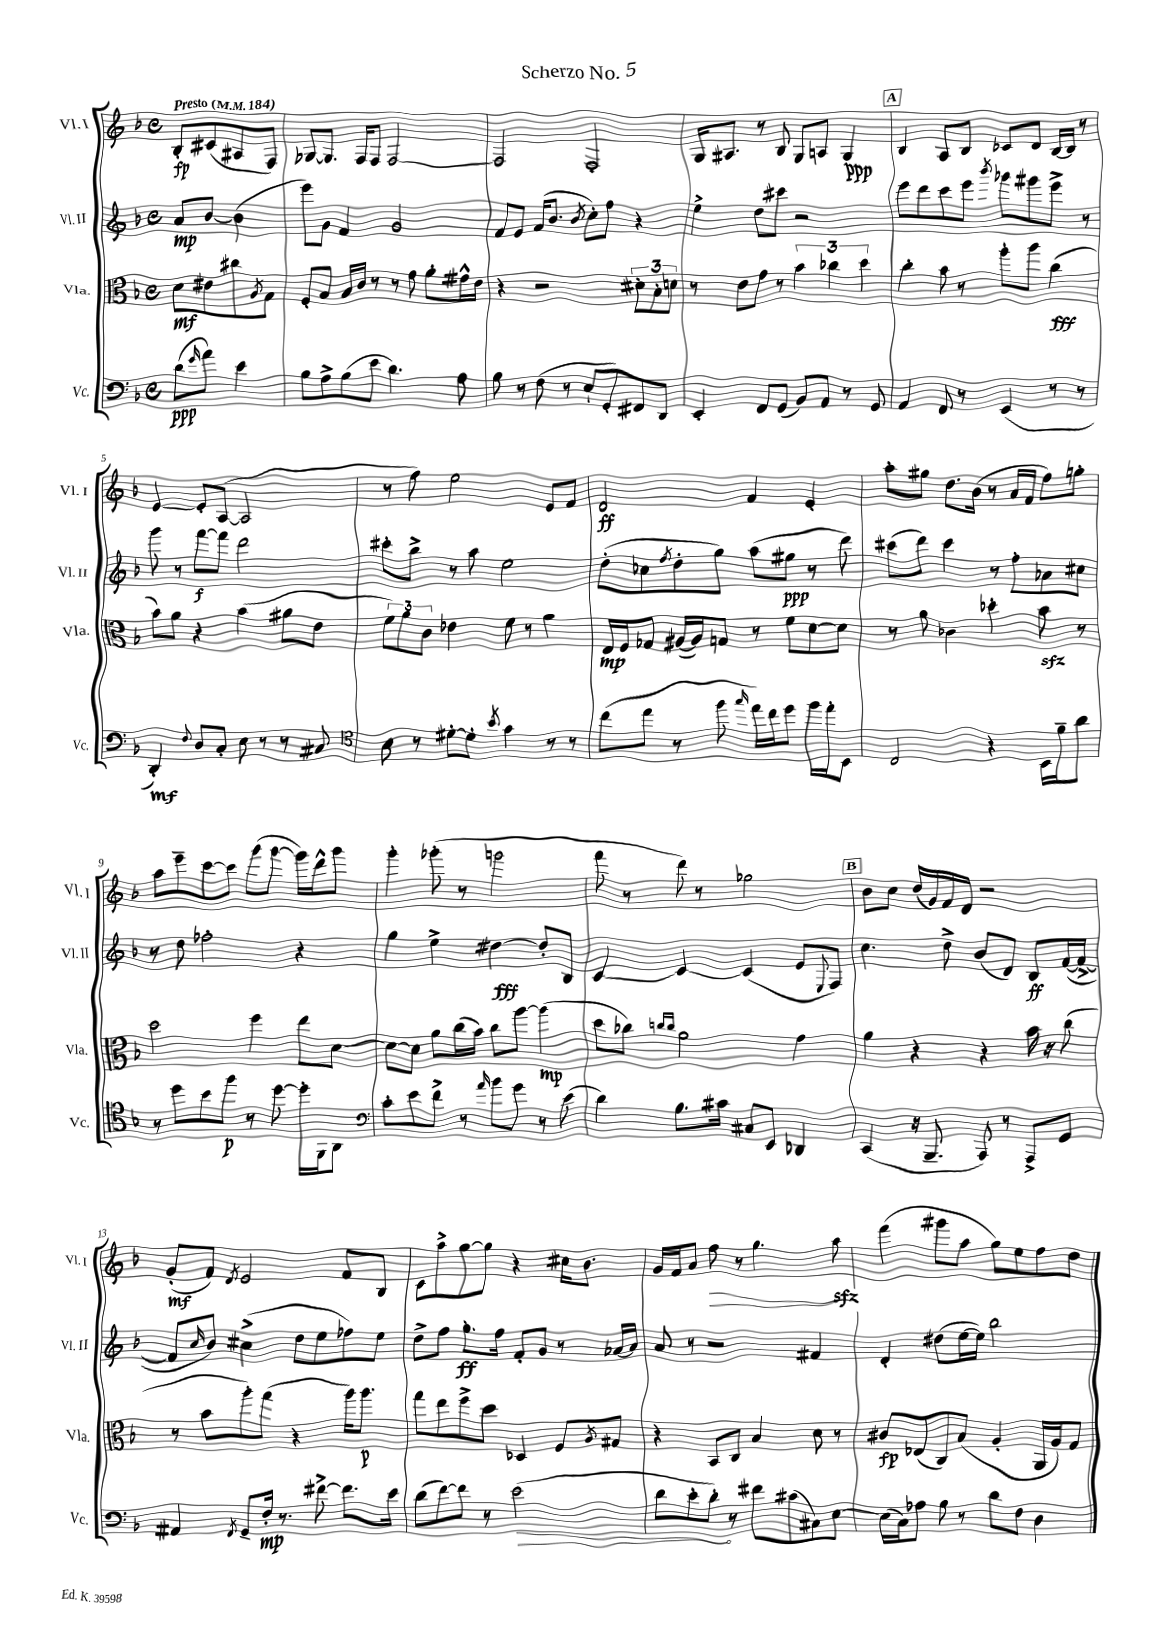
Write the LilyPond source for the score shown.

\header { title = "Scherzo No. 5" }
<<
\new StaffGroup <<
\new Staff = "s0" \with { instrumentName = "Vl. I" shortInstrumentName = "Vl. I" } {
    \clef treble \key f \major \defaultTimeSignature \time 4/4 \partial 2 \tempo "Presto" 4 = 184
    bes8-.\fp cis'8( ais8 f8) |
    ges8~ ges8. f16 f8 f2~ |
    f2 f2-. |
    g16 ais8. r8 bes8 g8 a8 g4\ppp |
    \mark \markup { \box "A" } bes4 a8 bes8 ces'8 d'8 bes16~ bes16 r8 |
    e'4~ e'8-. a8~( a2 |
    r8 f''8) e''2 e'8 f'8 |
    d'2\ff f'4 e'4-. |
    a''8-. gis''8 d''8. bes'16( r8 a'16 f'16 f''8) g''8-. |
    a''8 e'''8-- c'''8~ c'''8 g'''8( g'''8~ g'''16) d'''16-^ g'''8 |
    g'''4-. ges'''8-.( r8 g'''2 |
    f'''8 r8 d'''8) r8 ges''2 |
    \mark \markup { \box "B" } bes'8 c''8 d''16( g'16) f'16 d'16 r2 |
    g'8-.\mf( f'8) \acciaccatura { d'8 } e'2 f'8 bes8 |
    c'8 a''8-> g''8~ g''8 r4 cis''16 bes'8. |
    g'16 f'16 a'8 f''8\> r8 g''4. a''8\sfz\! |
    f'''4( gis'''8 a''8 g''8) e''8 f''8 d''8 \bar "|." |
}
\new Staff = "s1" \with { instrumentName = "Vl. II" shortInstrumentName = "Vl. II" } {
    \clef treble \key f \major \defaultTimeSignature \time 4/4 \partial 2
    a'8\mp bes'8~ bes'4( |
    e'''8) g'8 f'4 g'2 |
    f'8 e'8 f'16( bes'8. \acciaccatura { bes'8 } c''8-.) f''8 r4 |
    e''4-> d''8 cis'''8 r2 |
    \mark \markup { \box "A" } e'''8 d'''8 c'''8 e'''8 \acciaccatura { bes'''8 } ges'''8 gis'''8 e'''8-> r8 |
    g'''8 r8 f'''8~\f f'''8 d'''2 |
    cis'''8-. bes''8-> r8 a''8 e''2 |
    d''8-.( ces''8 \acciaccatura { f''8 } d''8-. g''8) a''8( gis''8\ppp r8 d'''8) |
    cis'''8( d'''8) cis'''4 r8 f''8-. aes'8 cis''8 |
    r8 d''8 fes''2-. r4 |
    g''4 e''4-> dis''4~\fff dis''8-. bes8 |
    c'4~ c'4~ c'4( e'8 \appoggiatura { e8 } f8) |
    \mark \markup { \box "B" } c''4. d''8-> bes'8( d'8) bes8\ff f'16~( f'16~-> |
    f'8 \grace { c''16 } bes'8) cis''4->( d''8 e''8 fes''8) e''8 |
    d''8-> f''8 g''8.-.\ff f''16 f'8-. g'8 r8 aes'16~ aes'16 |
    a'8 r8 r2 fis'4 |
    d'4-. dis''8( e''16~ e''16) bes''2 \bar "|." |
}
\new Staff = "s2" \with { instrumentName = "Vla." shortInstrumentName = "Vla." } {
    \clef alto \key f \major \defaultTimeSignature \time 4/4 \partial 2
    d'8\mf eis'8 cis''8 \acciaccatura { a8 } g8 |
    f8-. bes8 bes16 c'16 r8 r8 g'8 a'8-. gis'16-^ e'16 |
    r4 r2 \tuplet 3/2 { dis'8-. bes8-. d'8 } |
    r8 e'8 g'8 r8 \tuplet 3/2 { bes'4 ces''4 d''4 } |
    \mark \markup { \box "A" } c''4-. bes'8 r8 a''8-. a''8 c''4\fff( |
    bes'8) a'8 r4 bes'4( ais'8 e'8 |
    \tuplet 3/2 { f'8) a'8 c'8 } ees'4 f'8 r8 a'4 |
    e16\mp f16 ges8 ais16~( ais16) g8 r8 f'8 d'8~ d'8 |
    r8 a'8 ces'4 des''4-. bes'8\sfz r8 |
    d''2 f''4 e''8 d'8~ |
    d'8~ d'8 a'8 c''16( bes'16) c''8 a''8~ a''4\mp( |
    d''8 ces''8) \grace { c''16 c''16 } a'2 g'4 |
    \mark \markup { \box "B" } a'4 r4 r4 bes'16 r16 c''8( |
    r8 bes'8 a''8-.) g''8( r4 a''16) a''8.\p |
    g''8 e''8 f''8-> d''8 des4 f8 \acciaccatura { a8 } gis8 |
    r4 bes,8 c8 bes4 d'8 r8 |
    cis'8\fp ees8( c8) bes8( a4-. a,16 a16) g8 \bar "|." |
}
\new Staff = "s3" \with { instrumentName = "Vc." shortInstrumentName = "Vc." } {
    \clef bass \key f \major \defaultTimeSignature \time 4/4 \partial 2
    d'8\ppp( \grace { g'16 } a'8) e'4 |
    bes8 a8-> bes8( e'8 d'4.) a8 |
    bes8 r8 f8( r8 e8-! g,8-.) fis,8 d,8 |
    e,4-. f,8 g,8( bes,8) a,8 r8 g,8 |
    \mark \markup { \box "A" } a,4 f,8 r8 e,4( r8 r8 |
    d,4-.\mf) \appoggiatura { f8 } d8 c8-. e8 r8 r8 cis8 |
    \clef tenor bes8 r8 dis'8~-. dis'8-. \acciaccatura { bes'8 } g'4 r8 r8 |
    c''8( e''8 r8 f''8 \grace { g''16 } e''16) c''16 d''8 f''16 e''16-. bes,8 |
    c2 r4 bes,16 f'16-- a'8 |
    r8 d''8 bes'8 f''8\p r8 d''8~ d''16-. f,16 a,8 |
    \clef bass c'8-. e'8 f'8-> r8 \grace { a'16 } bes'8 g'8 r8 e'8( |
    d'4) bes8. cis'16 cis8 e,8 des,4 |
    \mark \markup { \box "B" } c,4( r16 bes,,8.-- a,,8) r8 a,,8-> g,8 |
    ais,4 \acciaccatura { f,8 } g,8-- f16-.\mp r8. fis'8~-> fis'8. e'16 |
    d'8( f'8~) f'8 r8 \once \override Hairpin.circled-tip = ##t e'2\>( |
    d'8 e'8-. d'8-.\!) r8 fis'8 cis'8( cis8) e8~ |
    e16( c16) aes8 bes8 r8 d'8 f8 d4 \bar "|." |
}
>>
>>
